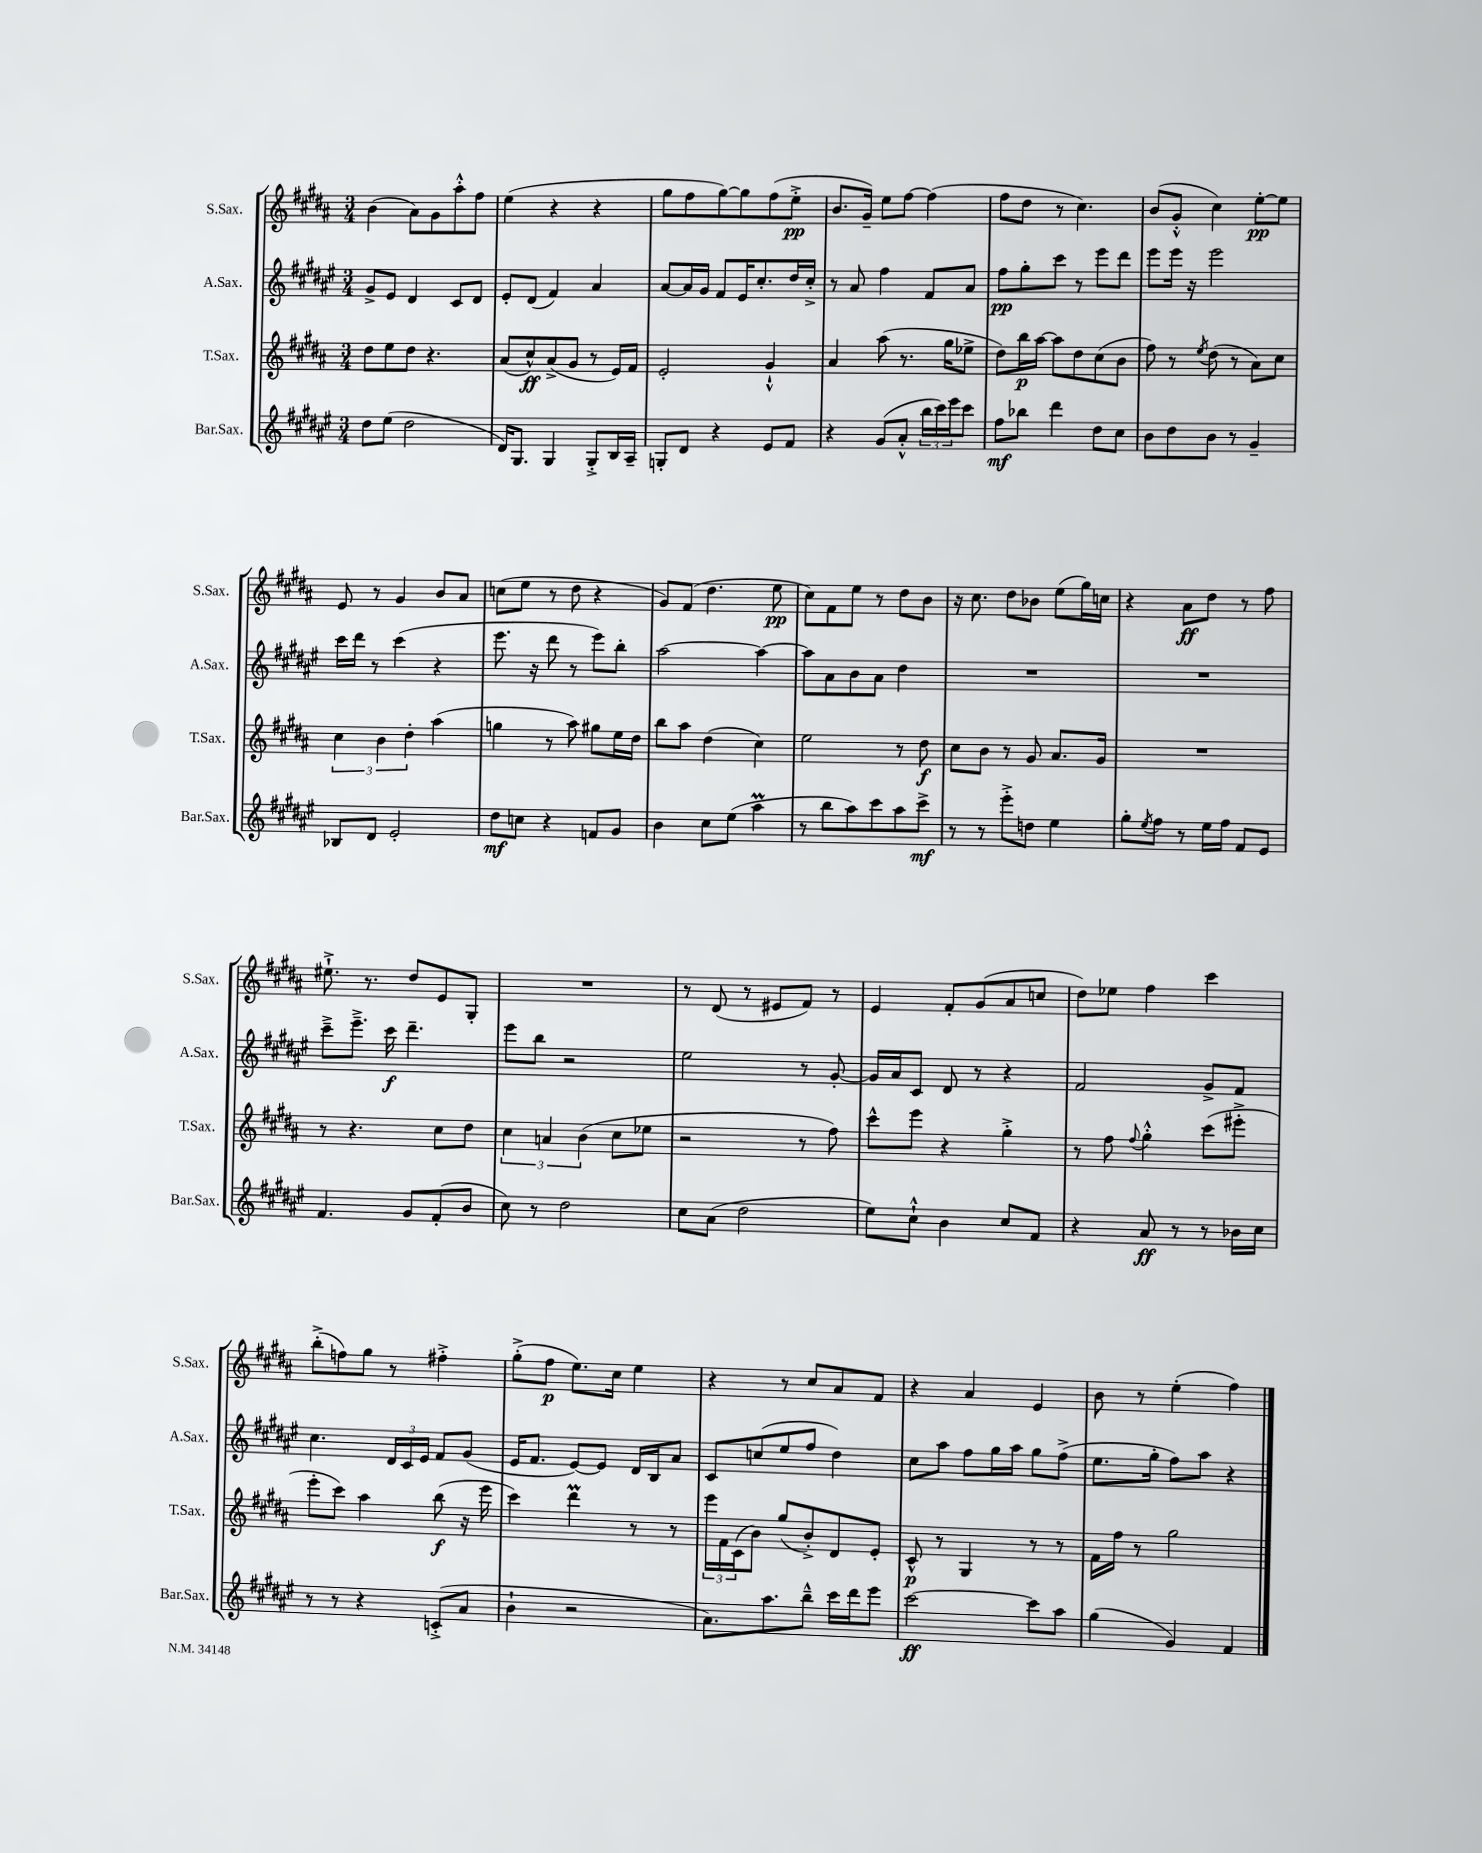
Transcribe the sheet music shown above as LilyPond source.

<<
\new StaffGroup <<
\new Staff = "s0" \with { instrumentName = "S.Sax." shortInstrumentName = "S.Sax." } {
    \clef treble \key b \major \numericTimeSignature \time 3/4
    b'4( ais'8) gis'8 ais''8-.-^ fis''8 |
    e''4( r4 r4 |
    gis''8 fis''8 gis''8~) gis''8 fis''8( e''8-.->\pp |
    b'8. gis'16--) e''8 fis''8~ fis''4( |
    fis''8 dis''8 r8 cis''4.) |
    b'8( gis'8-.-^ cis''4) e''8~-.\pp e''8 |
    e'8 r8 gis'4 b'8 ais'8 |
    c''8( e''8 r8 dis''8 r4 |
    gis'8) fis'8( dis''4. e''8\pp |
    cis''8) fis'8 e''8 r8 dis''8 b'8 |
    r16 cis''8. dis''8 bes'8 e''8( gis''16) c''16 |
    r4 ais'8\ff dis''8 r8 fis''8 |
    eis''8.-!-> r8. dis''8 e'8 gis8-. |
    R2. |
    r8 dis'8( r8 eis'8 fis'8) r8 |
    e'4 fis'8-. gis'8( ais'8 c''8 |
    dis''8) ees''8 fis''4 cis'''4 |
    b''8-.->( f''8) gis''8 r8 fis''4-.-> |
    gis''8-.->( fis''8\p e''8.) cis''16 e''4 |
    r4 r8 cis''8 ais'8 fis'8 |
    r4 ais'4 e'4 |
    b'8 r8 e''4-.( fis''4) \bar "|." |
}
\new Staff = "s1" \with { instrumentName = "A.Sax." shortInstrumentName = "A.Sax." } {
    \clef treble \key fis \major \numericTimeSignature \time 3/4
    gis'8-> eis'8 dis'4 cis'8 dis'8 |
    eis'8-. dis'8( fis'4) ais'4 |
    ais'8~ ais'16 gis'16 fis'8 eis'16 cis''8.-. dis''16 cis''16-.-> |
    r8 ais'8 fis''4 fis'8 ais'8 |
    fis''8\pp gis''8-. cis'''8 r8 eis'''8 dis'''8 |
    eis'''8 eis'''16 r16 eis'''2 |
    cis'''16 dis'''16 r8 cis'''4( r4 |
    eis'''8. r16 dis'''8 r8 eis'''8) b''8-. |
    ais''2~ ais''4~ |
    ais''8 ais'8 b'8 ais'8 dis''4 |
    R2. |
    R2. |
    cis'''8---> eis'''8.---> cis'''16\f dis'''4.-- |
    eis'''8 b''8 r2 |
    eis''2 r8 gis'8~-. |
    gis'16 ais'16 cis'8 dis'8 r8 r4 |
    fis'2 gis'8-> fis'8 |
    cis''4. \tuplet 3/2 { dis'16 cis'16 eis'16 } fis'8 gis'8( |
    eis'16 fis'8. eis'8~) eis'8 dis'16 b16 ais'8 |
    cis'8 c''8( eis''8 fis''8 dis''4) |
    cis''8 ais''8 fis''8 gis''16 ais''16 gis''8 fis''8->( |
    eis''8. gis''16-. fis''8) ais''8 r4 \bar "|." |
}
\new Staff = "s2" \with { instrumentName = "T.Sax." shortInstrumentName = "T.Sax." } {
    \clef treble \key b \major \numericTimeSignature \time 3/4
    dis''8 e''8 dis''8 r4. |
    ais'8( cis''8-^\ff) ais'8->( gis'8 r8 e'16) fis'16 |
    e'2-. gis'4-!-^ |
    ais'4 ais''8( r8. gis''16 ees''8-> |
    dis''8) b''16\p ais''16~ ais''8 dis''8 cis''8( b'8 |
    fis''8) r8 \acciaccatura { e''8 } dis''8( r8 ais'8) cis''8 |
    \tuplet 3/2 { cis''4 b'4 dis''4-. } ais''4( |
    g''4 r8 ais''8) gis''8 e''16 dis''16 |
    b''8 ais''8 dis''4( cis''4) |
    e''2 r8 dis''8\f |
    cis''8 b'8 r8 gis'8 ais'8. gis'16 |
    R2. |
    r8 r4. cis''8 dis''8 |
    \tuplet 3/2 { cis''4 a'4 b'4( } cis''8 ees''8 |
    r2 r8 fis''8) |
    cis'''8-^ e'''8 r4 gis''4-.-> |
    r8 fis''8 \appoggiatura { fis''8 } gis''4-.-^ cis'''8( eis'''8-.-> |
    e'''8-. cis'''8) ais''4 b''8\f( r16 e'''16 |
    cis'''4) dis'''4\prall r8 r8 |
    \tuplet 3/2 { e'''16 fis'16 cis'16( } b'8) gis''8( b'8-.->) dis'8 e'8-. |
    cis'8-^\p r8 gis4 r8 r8 |
    fis'16 fis''16 r8 gis''2 \bar "|." |
}
\new Staff = "s3" \with { instrumentName = "Bar.Sax." shortInstrumentName = "Bar.Sax." } {
    \clef treble \key fis \major \numericTimeSignature \time 3/4
    dis''8 eis''8( dis''2 |
    dis'16) gis8. gis4 gis8-.-> b16 ais16-- |
    g8-. dis'8 r4 eis'8 fis'8 |
    r4 gis'8( ais'8-.-^ \tuplet 3/2 { b''16 cis'''16) eis'''16 } cis'''8 |
    fis''8\mf bes''8 dis'''4 dis''8 cis''8 |
    b'8 dis''8 b'8 r8 gis'4-- |
    bes8 dis'8 eis'2-. |
    dis''8\mf c''8 r4 f'8 gis'8 |
    b'4 cis''8 eis''8( ais''4\prall |
    r8 b''8 ais''8) cis'''8 ais''8 cis'''8->\mf |
    r8 r8 eis'''8-.-> d''8 eis''4 |
    gis''8-. \acciaccatura { eis''8 } fis''8 r8 eis''16 fis''16 fis'8 eis'8 |
    fis'4. gis'8 fis'8-.( b'8 |
    cis''8) r8 dis''2 |
    cis''8 ais'8( dis''2 |
    eis''8) cis''8-!-^ b'4 cis''8 fis'8 |
    r4 ais'8\ff r8 r8 bes'16 cis''16 |
    r8 r8 r4 c'8-.->( ais'8 |
    b'4-! r2 |
    ais'8.) ais''8. b''8---^ cis'''16 dis'''16 eis'''8 |
    cis'''2~\ff cis'''8 ais''8 |
    gis''4( gis'4) fis'4 \bar "|." |
}
>>
>>
\layout { \context { \Score \remove "Bar_number_engraver" } }
